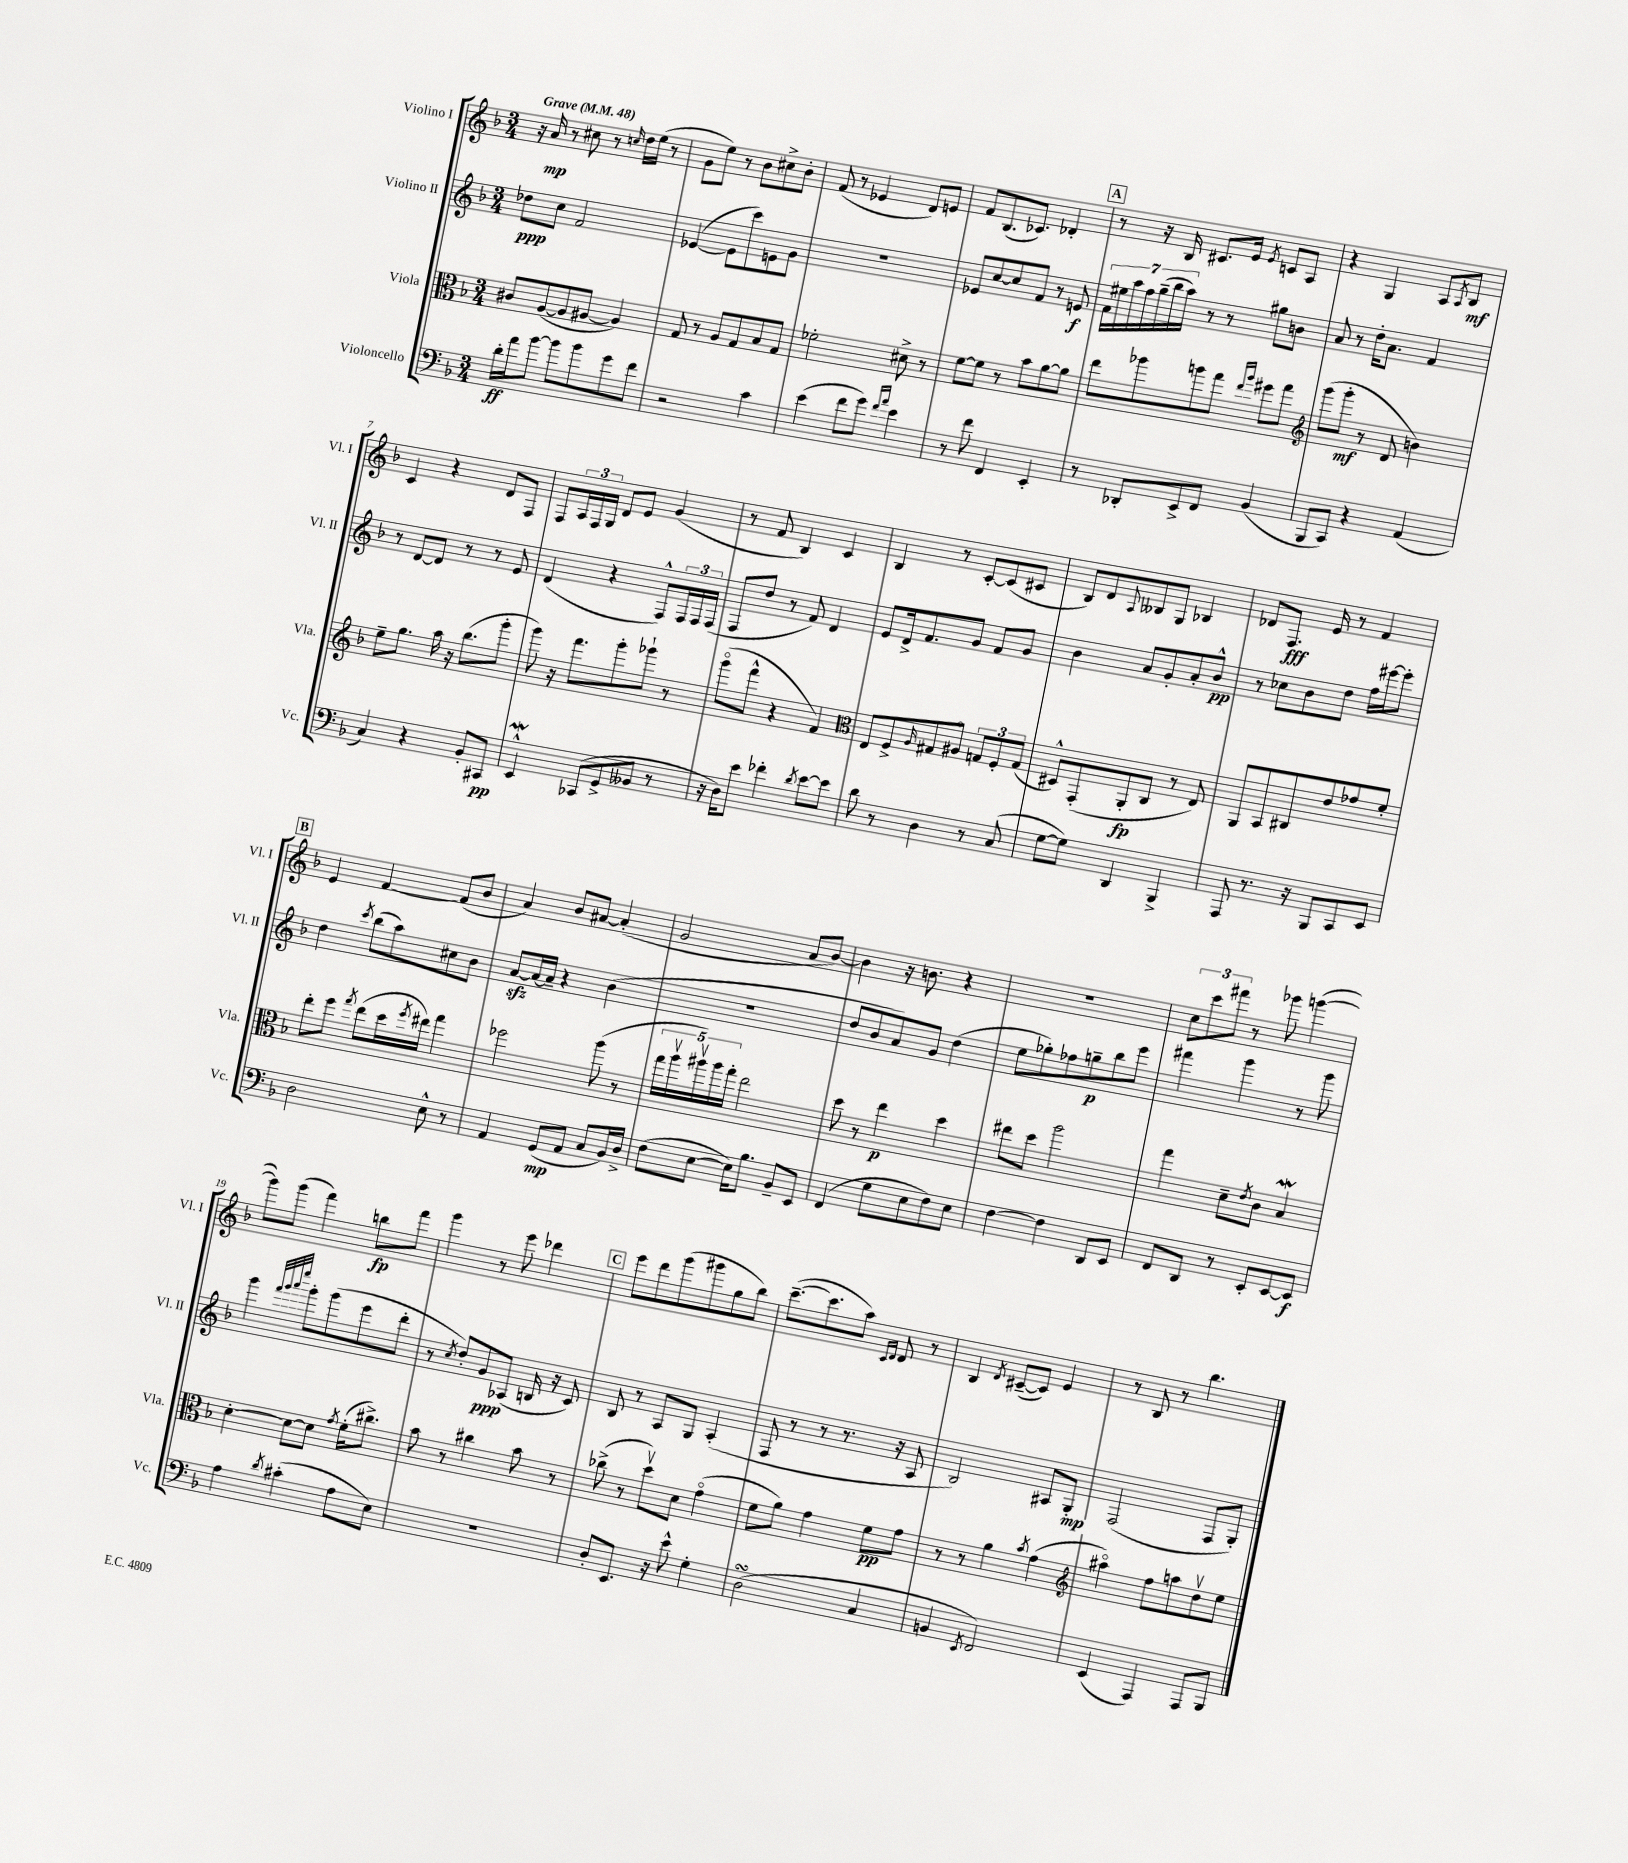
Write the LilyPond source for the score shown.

<<
\new StaffGroup <<
\new Staff = "s0" \with { instrumentName = "Violino I" shortInstrumentName = "Vl. I" } {
    \clef treble \key f \major \numericTimeSignature \time 3/4 \tempo "Grave" 4 = 48
    r16 a'16\mp r8 cis''8 r8 \grace { c''16 } d''16 e''16( r8 |
    g'8 e''8) r8 bes'8 cis''8-> bes'8-. |
    f'8( r8 ees'4 d'8) e'8 |
    f'8 bes8.( ces'8.) des'4-. |
    \mark \markup { \box "A" } r8 r16 bes16 cis'8. e'16 \acciaccatura { e'8 } c'8 a8 |
    r4 g4 a8 \acciaccatura { a8 } bes8\mf |
    c'4 r4 d'8 f8 |
    f8 \tuplet 3/2 { a16 f16 g16 } d'8 e'8 g'4( |
    r8 f'8 bes4) c'4 |
    bes4 r8 c'8~-. c'8( cis'8 |
    bes8) d'8 \appoggiatura { a8 } beses8 g8 bes4 |
    des'8 f8.\fff e'16 r8 f'4 |
    \mark \markup { \box "B" } e'4 f'4~ f'8( bes'8 |
    a'4) bes'8 ais'8~ ais'4-.( |
    g'2 a'8 bes'8~) |
    bes'4 r16 b'8. r4 |
    R2. |
    \tuplet 3/2 { c''8 c'''8 fis'''8 } r8 ges'''8 g'''4~( |
    g'''8) g'''8( f'''4) b''8\fp f'''8 |
    g'''4 r8 e'''8 des'''4 |
    \mark \markup { \box "C" } e'''8 d'''8 g'''8( gis'''8 g''8 bes''8) |
    c'''8.~--( c'''8. a''8) \grace { c'16 d'16 } d'8 r8 |
    bes4 \acciaccatura { d'8 } cis'8~--( cis'8) e'4 |
    r8 bes8 r8 bes''4. \bar "|." |
}
\new Staff = "s1" \with { instrumentName = "Violino II" shortInstrumentName = "Vl. II" } {
    \clef treble \key f \major \numericTimeSignature \time 3/4
    des''8\ppp c''8 f'2 |
    ees'4~( ees'8 c'''8) e'8 g'8 |
    R2. |
    ees'8 c''8~ c''8 f'8 r8 e'8\f |
    \mark \markup { \box "A" } \tuplet 7/4 { f'16 eis''16 a''16 f''16 g''16--( bes''16 a''16) } r8 r8 gis''8 b'8 |
    a'8 r8 d''16-. a'8. f'4 |
    r8 d'8~ d'8 r8 r8 e'8 |
    d'4( r4 f8-^) \tuplet 3/2 { f16 f16 f16( } |
    f8 d''8 r8 f'8) d'4 |
    e'8 d'16-> f'8. g'8 f'8 g'8 |
    bes'4 a'8 g'8-. a'8-. bes'8-^\pp |
    r8 ces''8 bes'8 d''8 f''16 eis'''16~ eis'''8-. |
    \mark \markup { \box "B" } d''4 \acciaccatura { c'''8 } bes''8( a''8) cis''8 bes'8 |
    a'8~\sfz a'16~ a'16-- r4 bes'4( |
    R2. |
    d''8 bes'8 a'8) g'8 d''4( |
    e''8 ges''8-.) fes''8 g''8--\p bes''8 e'''8 |
    fis'''4 g'''4 r8 g'''8 |
    g'''4 \grace { f'''32 g'''32 a'''32 e''''32 } g'''8-. g'''8( e'''8 d'''8-. |
    r8 \acciaccatura { c''8 } d''8-.) g'8\ppp aes8( b16 r16 c'8) |
    \mark \markup { \box "C" } bes8 r8 a8 g8 a4-.( |
    f8 r8 r8 r8. r16 a8 |
    bes2) ais8 g8-.\mp |
    f2( f8 g8-.) \bar "|." |
}
\new Staff = "s2" \with { instrumentName = "Viola" shortInstrumentName = "Vla." } {
    \clef alto \key f \major \numericTimeSignature \time 3/4
    cis'8 a8~( a8 ais8~ ais4) |
    g8 r8 a8 g8 bes8 g8 |
    fes'2-. dis'8-> r8 |
    f'8~ f'8 r8 bes'8 a'8~ a'8 |
    \mark \markup { \box "A" } e''8 aes''8 a''8 g''8 \grace { e''16 a''16 } fis''8 g''8 |
    \clef treble g'''8( g'''8-.\mf r8 d'8 b'4) |
    e''8-- g''8. a''16 r16 bes''8.( g'''8-. |
    g'''8) r16 f'''8. g'''8-. ges'''8-! r8 |
    g'''8\flageolet( f'''8-^ r4 f'4) |
    \clef alto e8 f8-> \grace { a16 } gis8 ais8\flageolet \tuplet 3/2 { g8 f8-. g8( } |
    dis8-^) g,8-.( a,8-.\fp c8 r8 e8) |
    a,8 bes,8 cis8 e'8 ges'8 f'8-. |
    \mark \markup { \box "B" } e''8-. f''8 \acciaccatura { g''8 } e''8( d''16 \acciaccatura { f''8 } eis''16) g''4 |
    fes''2 a''8( r8 |
    \tuplet 5/4 { g''16 a''16\upbow ais''16\upbow) ais''16 g''16-. } e''2 |
    d''8 r8 e''4\p d''4 |
    eis''8 d''8 a''2 |
    g''4 d'8-- \acciaccatura { e'8 } c'8 bes4\mordent |
    d'4~-. d'8~ d'8 \acciaccatura { g'8 } f'16-.( cis''8.->) |
    bes'8 r8 cis''4 bes'8 r8 |
    \mark \markup { \box "C" } ces''8->( r8 d''8\upbow) d'8 g'4\flageolet( |
    f'8 a'8) g'4 f'8\pp g'8 |
    r8 r8 a'4 \acciaccatura { bes'8 } g'4( |
    \clef treble ais''4\flageolet) f''8 a''8 d''8\upbow e''8 \bar "|." |
}
\new Staff = "s3" \with { instrumentName = "Violoncello" shortInstrumentName = "Vc." } {
    \clef bass \key f \major \numericTimeSignature \time 3/4
    d'16-.\ff a'16 bes'8~ bes'8 bes'8 g'8 f'8 |
    r2 c'4 |
    e'4( f'8 g'8) \grace { f'16 a'16 } e'4 |
    r8 f'8 f,4 e,4-. |
    \mark \markup { \box "A" } r8 des,8-. e,8-> f,8 bes,4( |
    bes,,8 c,8) r4 a,4( |
    c4) r4 bes,8-. cis,8\pp |
    e,4-^\mordent ces,8( g,8-> beses,8 r8 |
    r16 d16) e'8 fes'4-. \acciaccatura { d'8 } e'8~ e'8 |
    d'8 r8 d4 r8 c8( |
    g8~ g8) d,4 bes,,4-> |
    a,,8 r8. r16 bes,,8 c,8 e,8 |
    \mark \markup { \box "B" } d2 e8-^ r8 |
    a,4 g,8\mp( a,8 c8 bes,16) d16-> |
    f8( e8~ e16) bes8. bes,8-- e,8 |
    f,4( g8 e8 f8) e8 |
    f4~ f4 d,8 e,8 |
    f,8 d,8 r8 e,8-. e,8~ e,8\f |
    a4 \acciaccatura { d'8 } cis'4-.( a8 e8) |
    R2. |
    \mark \markup { \box "C" } d8-. e,8. r16 e'8-^ g4-. |
    d2\turn( c4 |
    b,4 \acciaccatura { e,8 } f,2) |
    e,4( a,,4) a,,8 bes,,8 \bar "|." |
}
>>
>>
